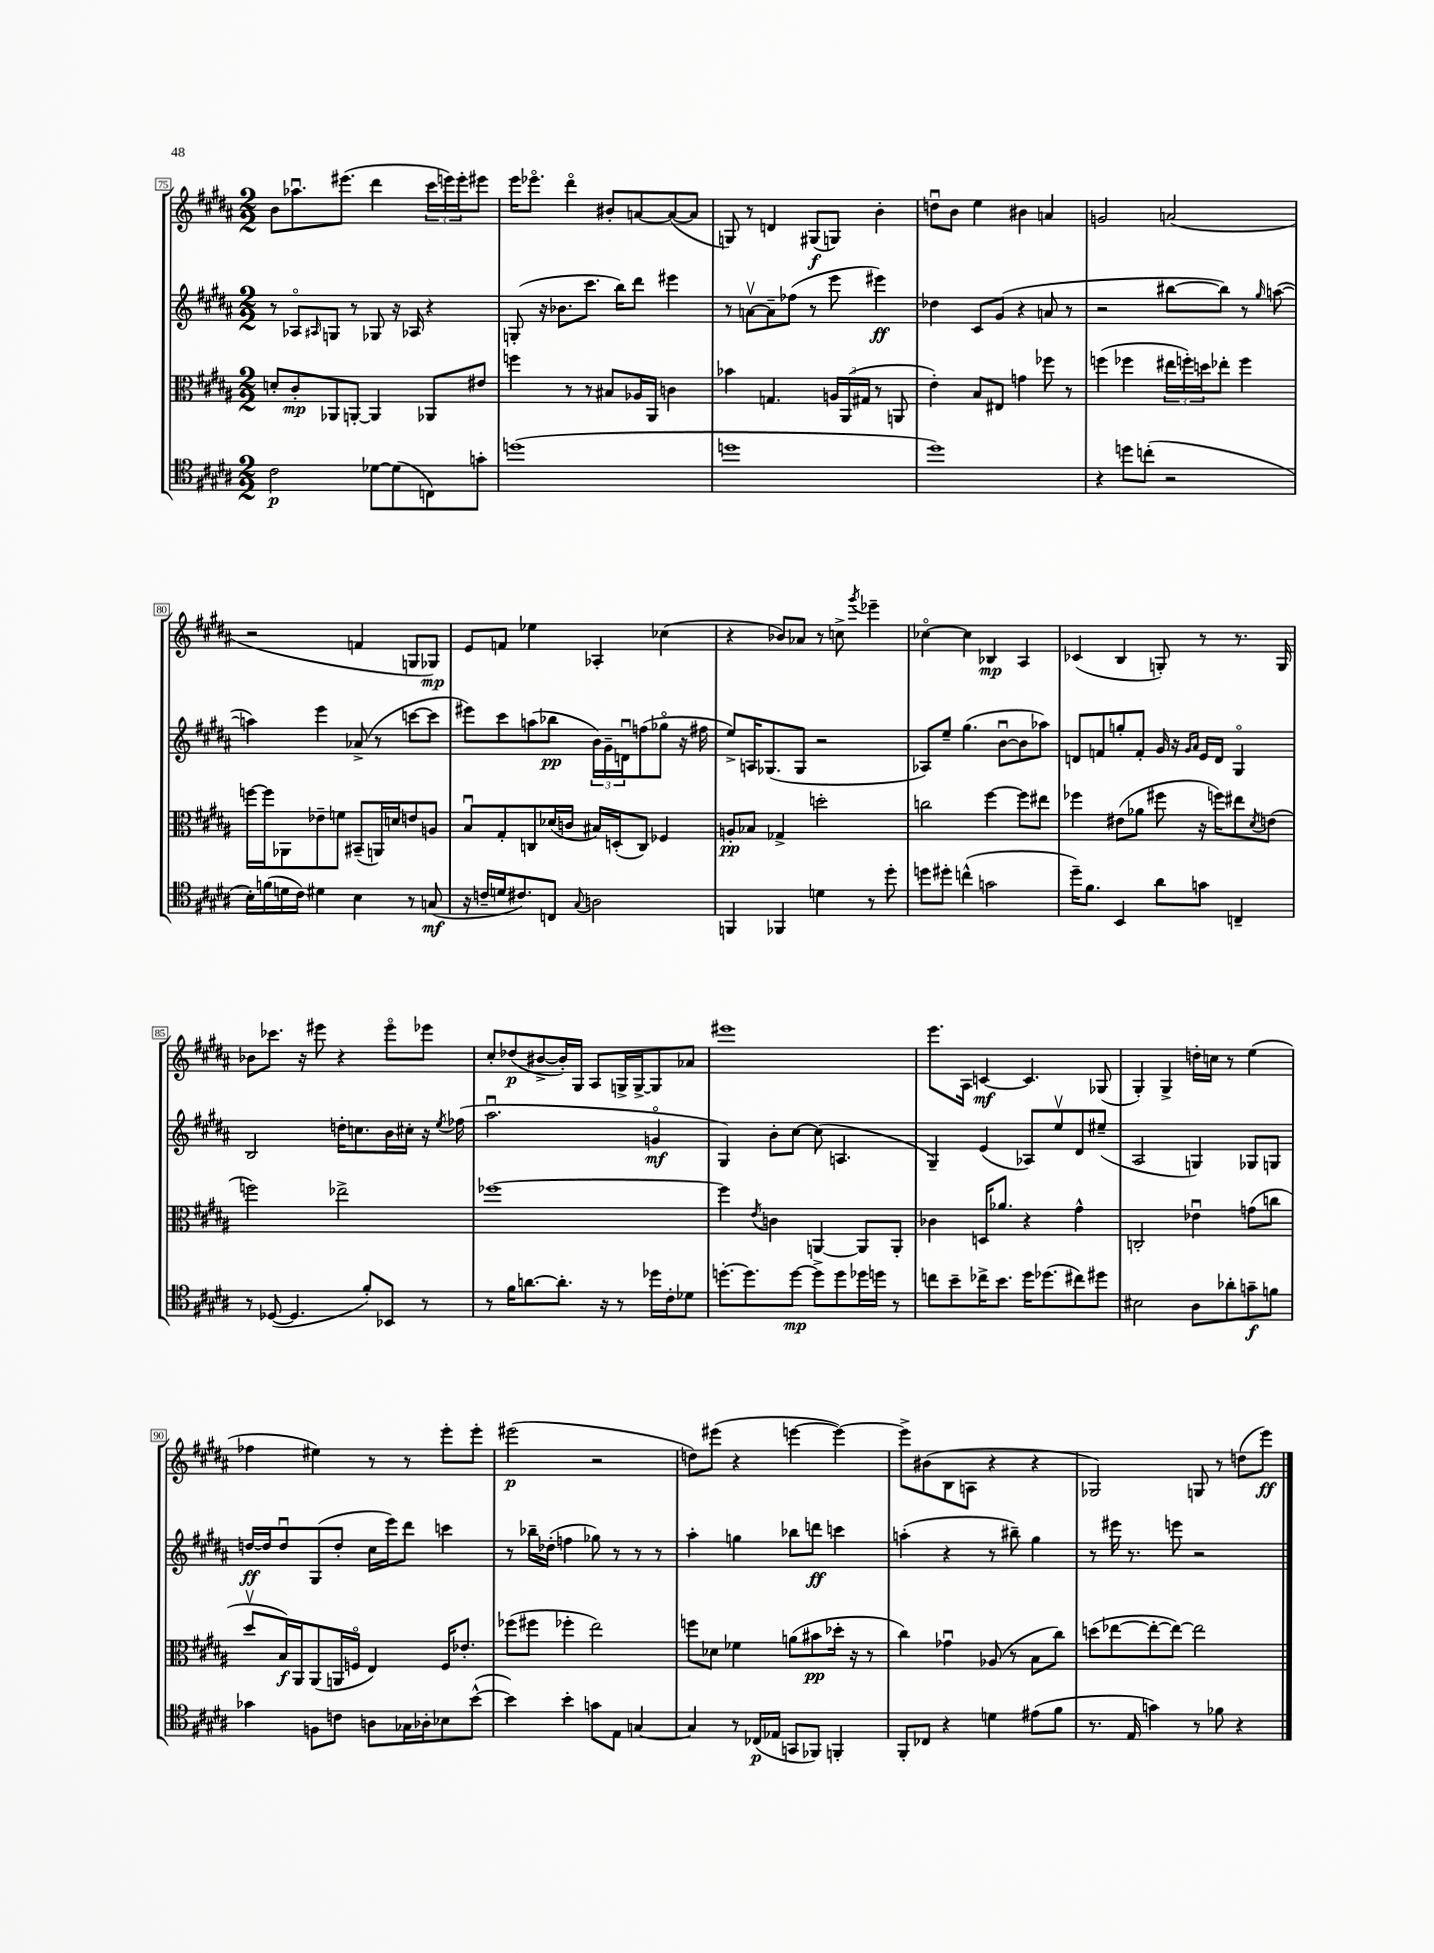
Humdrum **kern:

**kern	**kern	**kern	**kern
*staff4	*staff3	*staff2	*staff1
*clefC4	*clefC3	*clefG2	*clefG2
*k[f#c#g#d#a#]	*k[f#c#g#d#a#]	*k[f#c#g#d#a#]	*k[f#c#g#d#a#]
*M2/2	*M2/2	*M2/2	*M2/2
2c#\	8d'/L	8r	8b\L
.	8c#'/	8A-o/L	8.aa-u\
.	.	16qqA#/	.
.	8AA-/	8G/J	.
.	.	.	(8.eee#\J
.	[8AA'/J	8r	.
[8d-\L	4AA/]	8G-/	4ddd#\
(8d-\]	.	16r	.
.	.	16A-/	.
8C\)	8AA-/L	4r	24ccc#\LL
.	.	.	24eee\)
.	.	.	24eee'\J
8g'\J	8e#/J	.	8eee#\J
=	=	=	=
(1dd	4ff\	(8G'/	16eee\LK
.	.	.	8.eee-o\J
.	.	16r	.
.	.	8.b-\L	.
.	8r	.	4ddd#o\
.	8r	8.ccc#\J	.
.	8B#/L	.	8b#'/L
.	.	16bb\LK)	.
.	16A-/L	8ddd#\J	[8a/
.	16AA#/JJ	.	.
.	4c\	4eee#\	(8a/_
.	.	.	8a/]J
=	=	=	=
1dd	4b-\	8r	8G/)
.	.	[8av\L	8r
.	4.G/	8a~\]	4d/
.	.	(8ff-\J	.
.	.	8r	(8G#/L
.	24A/LL	8eee\	8G/J)
.	(24AA#/	.	.
.	24G#/JJ	.	.
.	8r	4eee#\)	4b'\
.	8AA/	.	.
=	=	=	=
1dd#)	4e'\)	4dd-\	8ddu\L
.	.	.	8b\J
.	8B/L	8c#/L	4ee\
.	8E#/J	(8g#/J	.
.	4g\	4r	4b#\
.	8ff-\	8a/	4a/
.	8r	8r	.
=	=	=	=
4r	(4ff\	2r	2g/
8dd\L	4ff-\	.	.
(8cc'\J	.	.	.
2r	24ee#\LL	[8bb#\L	(2a/
.	24ff'\)	.	.
.	24dd\J	.	.
.	8ee-'\J	8bb#\]J)	.
.	4ff\	8r	.
.	.	16qqgg#/	.
.	.	([8aa\	.
=	=	=	=
16B'\LL)	[16ff\LL	4aa\])	2r
(16f\	16ff\]J	.	.
16d\	8AA-\	.	.
16c#\JJ)	.	.	.
4d#\	8e-~\	4eee\	.
.	8f\J	.	.
4B\	(8BB#~/L	(8a-^/	4f/
.	16AA/L)	8r	.
.	16d/J	.	.
8r	8e/	[8ccc\L	8G/L
(8G/	8A/J	8ccc\]J	8G-/J)
=	=	=	=
16r	8Bu/L	8eee#\L)	8e/L
16c~/LL	.	.	.
16d/J	8G#'/	8ccc#\	8f/J
8.c#/)	.	.	.
.	8C/	(8aa\	4ee-\
8C/J	(16d-/L	8bb-\J	.
.	16c/JJ	.	.
8qqG#/	.	.	.
2A\	16B#/LL)	24b\LL)	4A-'/
.	.	24g#~\	.
.	(16D'/J	.	.
.	.	24du\J	.
.	8C/J)	(8ff\	.
.	4F-/	8gg-o\J	(4cc-\
.	.	16r	.
.	.	16ff#\	.
=	=	=	=
4FF/	8A'/L	8ee^/L)	4r
.	8B-/J	16A/K	.
.	.	(8.G-/	.
4FF-/	4G-^/	.	8b-/L)
.	.	8G-/J	8a-/J
4d\	2dd'\	2r	8r
.	.	.	8cc^\
.	.	.	8qggg#/
8r	.	.	4eee-~\
8dd#'\	.	.	.
=	=	=	=
8dd\L	2cc\	8A-/L)	[4cc-o\
8dd#'\J	.	8ee~/J	.
(4cc^^\	.	(4.gg#\	4cc-\]
2g\	[4ff#\	.	4B-/
.	.	[8bu\L	.
.	8ff#\]L	8b\]	4A#/
.	8ee#\J	8aa-\J)	.
=	=	=	=
16dd#~\LK)	4ff-\	8d/L	(4c-/
8.f#\J	.	.	.
.	.	8f/	.
4BB/	(8e#\L	8gg'/	4B/
.	8a-\J	8f'/J	.
8a#\L	8ff#\	16g#/	8G'/)
.	.	16r	.
.	.	16qqg#/LL	.
.	.	16qqa#/JJ	.
8g\J	16r	16e/LL	8r
.	16ff\LK)	16d/JJ	.
4C~/	8ee#\	4G#o/	8.r
.	8qd#/	.	.
.	(8e\J	.	.
.	.	.	16G/
=	=	=	=
8r	2ff\)	2B/	8b-\L
([8D-/	.	.	8.ccc-\J
4.D-/]	.	.	.
.	.	.	16r
.	.	.	8eee#\
.	2ee-^\	16dd'\LK	4r
.	.	8.cc\	.
8f#'/L)	.	.	.
8BB-/J	.	16b\L	8eee#o\L
.	.	16cc#'\JJ	.
8r	.	16r	8eee-\J
.	.	8qee/	.
.	.	(16ff-\	.
=	=	=	=
8r	[1ff-	2.aa#u\	8cc#'/L
16f#\LK	.	.	(8dd-/
[8.a\	.	.	.
.	.	.	[8b#^/
8.a'\]J	.	.	16b#'/]L)
.	.	.	16G#/JJ
.	.	.	8A#/L
16r	.	.	.
8r	.	.	16G^/L
.	.	.	[16G^/J
16dd-\LL	.	4go/	8G/]
16c#'\J	.	.	.
8d-\J	.	.	8a-/J
=	=	=	=
[8.dd'\L	4ff-\]	4G#/)	1eee#
8.dd\]	.	.	.
.	8qe/	.	.
.	4c\	8b'\L	.
[8dd\J	.	[8cc#\J	.
8dd^\]L	[4AA/	(8cc#\]	.
8dd\	.	4.A/	.
16dd-\L	8AA/]L	.	.
16dd\JJ	.	.	.
8r	8AA'/J	.	.
=	=	=	=
8cc\L	4c-\	4G#~/)	8.eee\L
8b~\	.	.	.
.	.	.	16A#\Jk
16cc-^\K	16D/LK	(4e/	[4c/
8.b\J	8.a-/J	.	.
16dd#\LK	4r	8A-/L)	4.c/]
(8.dd-\	.	.	.
.	.	8eev/	.
8cc#\)	4g#^^\	8d#/	.
8dd#\J	.	(8ee#~/J	(8G-/
=	=	=	=
2B#\	2C'/	2A#/	4G#'/)
.	.	.	4G#^/
8A#\L	4e-u\	4G/)	16dd'\LL
.	.	.	16cc\JJ
8a-'\	.	.	8r
8g~\	(8g\L	8G-/L	(4ee\
8f\J	8cc\J	8G/J	.
=	=	=	=
4g-\	8dd#v/L	[16dd/LL	4ff-\
.	.	16dd/]J	.
.	16B/L)	8ddu/	.
.	16AA#/J	.	.
8F\L	(8AA#/	(8G#/	4ee#\)
8c\J	16AA/L	8dd'/J	.
.	16Fo/JJ	.	.
8A\L	4E/)	16cc#\LL	8r
.	.	16eee\J)	.
16G-\L	.	8ddd#\J	8r
16A-'\J	.	.	.
8B-\	16F/LK	4ccc\	8eee'\L
.	8.e-'/J	.	.
([8b^^\J	.	.	8eee'\J
=	=	=	=
4b\])	(8ff-\L	8r	(2eee#\
.	8ff#\J	16bb-~\LL	.
.	.	(16dd-'\JJ	.
4b'\	4ff-'\	4ff\	.
8g\L	2ee\)	8gg-\)	2r
8E\J	.	8r	.
[4G/	.	8r	.
.	.	8r	.
=	=	=	=
4G/]	8ff\L	4aa#'\	8dd\L)
.	8d-\J	.	(8eee#\J
8r	4f-\	4gg\	4r
(16C-/LL	.	.	.
16E-/JJ	.	.	.
8GG/L	(8a\L	8bb-\L	[4eee\
8FF-/J)	8b#\	8ddd\J	.
4FF'/	16dd-'\Jk	4ccc\	4eee\_)
.	16r	.	.
.	8r	.	.
=	=	=	=
8FF#'/L	4cc#\)	(4aa'\	8eee^\]L
8C-/J	.	.	(8b#\
4r	4g-u\	4r	8B\
.	.	.	8A\J
4d\	(8A-/	8r	4r
.	8r	8bb#~\)	.
(8e#\L	8B\L	4gg#\	4r
8f#\J	8cc#\J)	.	.
=	=	=	=
8.r	(8dd\L	8r	2G-/)
.	[8ee-\	16eee#\	.
16E/	.	8.r	.
4g\)	8ee-'\_	.	.
.	8ee-\_J)	8eee\	.
8r	2ee-\]	2r	8G/
8f-\	.	.	8r
4r	.	.	(8dd\L
.	.	.	8eee\J)
==	==	==	==
*-	*-	*-	*-
